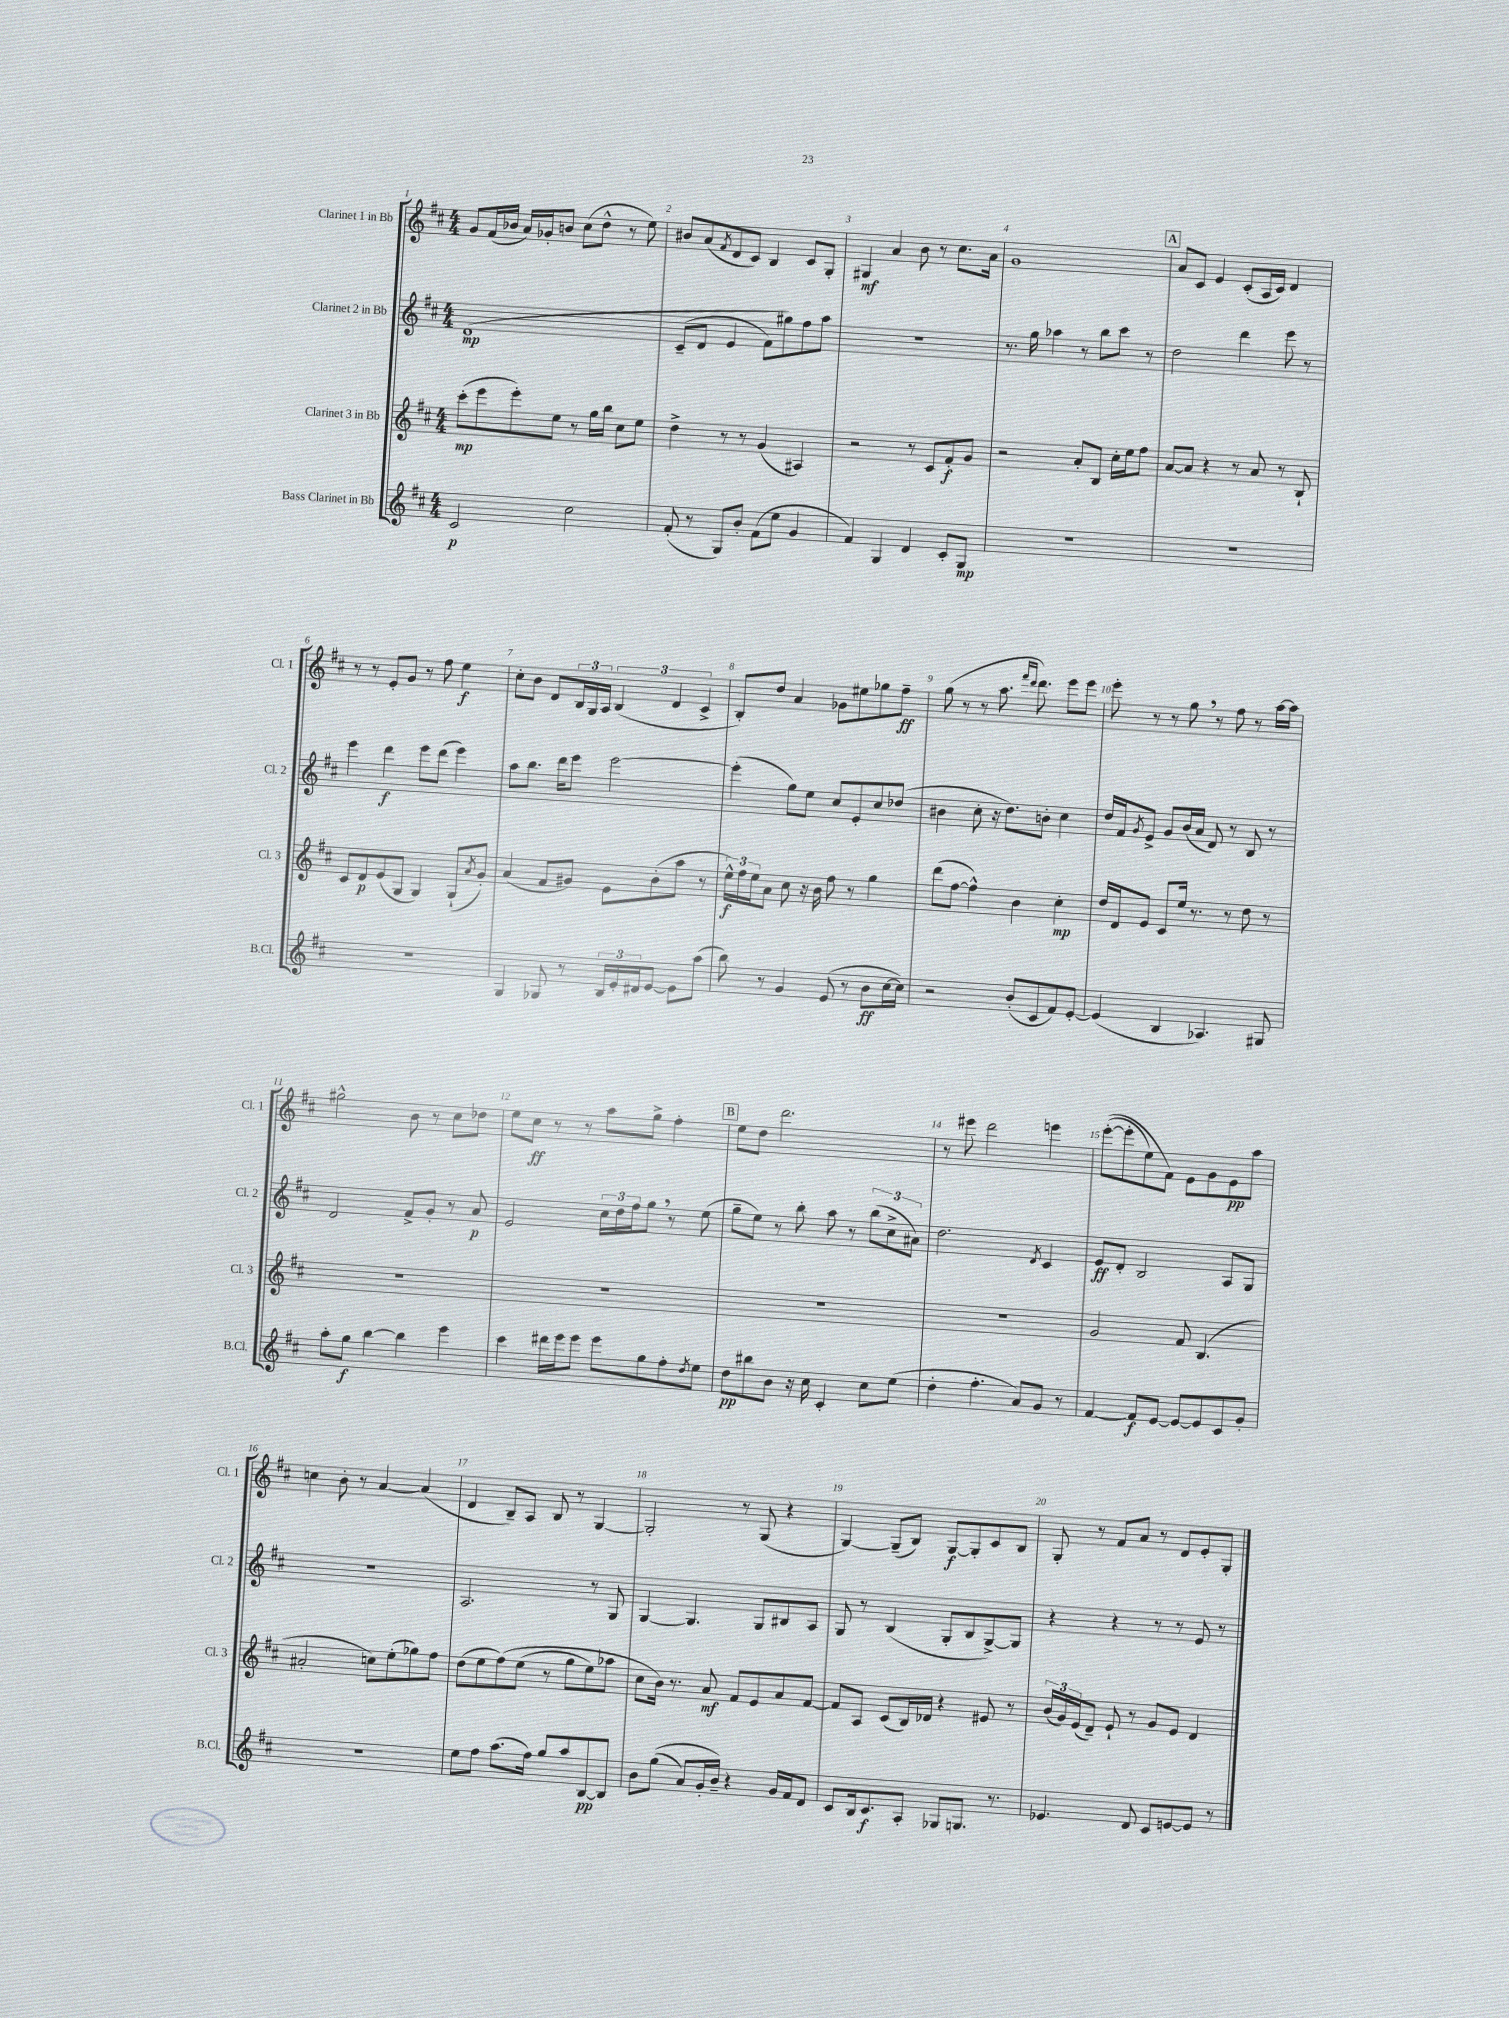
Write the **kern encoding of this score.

**kern	**dynam	**kern	**dynam	**kern	**dynam	**kern	**dynam
*part4	*part4	*part3	*part3	*part2	*part2	*part1	*part1
*staff4	*staff4	*staff3	*staff3	*staff2	*staff2	*staff1	*staff1
*I"Bass Clarinet in Bb	*	*I"Clarinet 3 in Bb	*	*I"Clarinet 2 in Bb	*	*I"Clarinet 1 in Bb	*
*I'B.Cl.	*	*I'Cl. 3	*	*I'Cl. 2	*	*I'Cl. 1	*
*clefG2	*	*clefG2	*	*clefG2	*	*clefG2	*
*k[f#c#]	*	*k[f#c#]	*	*k[f#c#]	*	*k[f#c#]	*
*M4/4	*	*M4/4	*	*M4/4	*	*M4/4	*
=1	=1	=1	=1	=1	=1	=1	=1
2c#/	p	(8ccc#'\L	mp	(1d	mp	8g/L	.
.	.	8eee\	.	.	.	(16f#/L	.
.	.	.	.	.	.	16b-X/JJ	.
.	.	8eee'\)	.	.	.	16a/LL)	.
.	.	.	.	.	.	16g-X'/J	.
.	.	8ee\J	.	.	.	8bn/J	.
2cc#\	.	8r	.	.	.	(8cc#\L	.
.	.	16gg\LL	.	.	.	8dd^^\J	.
.	.	16bb\JJ	.	.	.	.	.
.	.	8cc#\L	.	.	.	8r	.
.	.	8ee\J	.	.	.	8ee\)	.
=2	=2	=2	=2	=2	=2	=2	=2
(8f#'/	.	4dd^\	.	(8c#~/L	.	8b#X/L	.
8r	.	.	.	8d/J	.	(8a/	.
.	.	.	.	.	.	8qf#/	.
8G/L)	.	8r	.	4e/	.	8d/	.
8b'/J	.	8r	.	.	.	8c#/J)	.
(8f#\L	.	(4g/	.	8f#\L)	.	4B/	.
8ee\J	.	.	.	8gg#X\)	.	.	.
4g/	.	4A#X/)	.	8ff#\	.	8c#/L	.
.	.	.	.	8aa\J	.	8G'/J	.
=3	=3	=3	=3	=3	=3	=3	=3
4f#/)	.	2r	.	1r	.	4G#X/	mf
4G/	.	.	.	.	.	4a/	.
4d/	.	8r	.	.	.	8b\	.
.	.	8c#/L	.	.	.	8r	.
8c#'/L	.	8f#'/	f	.	.	8.cc#\L	.
8G/J	mp	8g/J	.	.	.	.	.
.	.	.	.	.	.	16a\Jk	.
=4	=4	=4	=4	=4	=4	=4	=4
1r	.	2r	.	8.r	.	1g	.
.	.	.	.	16gg\	.	.	.
.	.	.	.	4aa-X\	.	.	.
.	.	8a'/L	.	8r	.	.	.
.	.	8B/J	.	8bb\L	.	.	.
.	.	16cc#'\LL	.	8ccc#\J	.	.	.
.	.	16ee\J	.	.	.	.	.
.	.	8ff#\J	.	8r	.	.	.
!!LO:REH:place=s1:t=A
=5	=5	=5	=5	=5	=5	=5	=5
1r	.	[8a/L	.	2dd\	.	8a/L	.
.	.	8a/J]	.	.	.	8c#/J	.
.	.	4r	.	.	.	4e/	.
.	.	8r	.	4ddd\	.	(8c#'/L	.
.	.	8a/	.	.	.	16A/L	.
.	.	.	.	.	.	16c#/JJ)	.
.	.	8r	.	8eee\	.	4d/	.
.	.	8B`/	.	8r	.	.	.
!!LO:LB:g=z
=6	=6	=6	=6	=6	=6	=6	=6
1r	.	8c#/L	.	4eee\	.	8r	.
.	.	8d/	p	.	.	8r	.
.	.	(8e/	.	4ddd\	f	8e'/L	.
.	.	8G/J	.	.	.	8g/J	.
.	.	4G/)	.	8eee\L	.	8r	.
.	.	.	.	(8ddd\J	.	8ff#\	.
.	.	(8G`/L	.	4eee\)	.	4ee\	f
.	.	8qa/	.	.	.	.	.
.	.	8g'/J)	.	.	.	.	.
=7	=7	=7	=7	=7	=7	=7	=7
4G/	.	(4a/	.	8aa\L	.	8cc#'\L	.
.	.	.	.	8.bb\J	.	8b\J	.
8G-X/	.	8f#/L	.	.	.	8d/L	.
.	.	.	.	16ddd\KL	.	.	.
8r	.	8g#X/J)	.	8eee\J	.	24B/L	.
.	.	.	.	.	.	24G/	.
.	.	.	.	.	.	24A/JJ	.
24B/LL	.	8e\L	.	[2eee\	.	(6B/	.
24e'/	.	.	.	.	.	.	.
24d#X/J	.	.	.	.	.	.	.
[8e/J	.	(8b'\	.	.	.	.	.
.	.	.	.	.	.	6d/	.
8e\L]	.	8aa\J	.	.	.	.	.
.	.	.	.	.	.	6c#^/	.
(8aa\J	.	8r	.	.	.	.	.
=8	=8	=8	=8	=8	=8	=8	=8
8bb\)	.	24ee^^\LL)	f	(4eee'\]	.	8B'/L)	.
.	.	24ff#\	.	.	.	.	.
.	.	24ee\J	.	.	.	.	.
8r	.	8a\J	.	.	.	8dd/J	.
4g/	.	8cc#\	.	8gg\L)	.	4a/	.
.	.	16r	.	8ee\J	.	.	.
.	.	16b\	.	.	.	.	.
(8e/	.	8ff#\	.	8cc#/L	.	8g-X\L	.
8r	.	8r	.	8e'/	.	8ee#X\	.
8b\L	ff	4gg\	.	8cc#/	.	8gg-X\	.
[16cc#\L	.	.	.	(8dd-X/J	.	8ff#~\J	ff
16cc#\JJ])	.	.	.	.	.	.	.
=9	=9	=9	=9	=9	=9	=9	=9
2r	.	(8ddd\L	.	4b#X\	.	(8gg\	.
.	.	[8ff#\J	.	.	.	8r	.
.	.	4ff#^^\])	.	8cc#'\	.	8r	.
.	.	.	.	16r	.	8.aa\	.
.	.	.	.	8.dd\L)	.	.	.
(8b'/L	.	4b\	.	.	.	.	.
.	.	.	.	.	.	16qqfff#/LL	.
.	.	.	.	.	.	16qqddd/JJ	.
.	.	.	.	.	.	8.ddd\)	.
8c#/	.	.	.	8bn'\J	.	.	.
8f#/)	.	4cc#'\	mp	4cc#\	.	8eee\L	.
[8e'/J	.	.	.	.	.	8eee\J	.
=10	=10	=10	=10	=10	=10	=10	=10
(4e/]	.	16dd/LL	.	16dd/LL	.	8eee'\	.
.	.	16d/J	.	16f#/J	.	.	.
.	.	.	.	8qg/	.	.	.
.	.	8e/J	.	8e^/J	.	8r	.
4B/	.	8c#/L	.	8g/L	.	8r	.
.	.	16ee/Jk	.	(16b/L	.	8gg,\	.
.	.	8.r	.	16a/JJ	.	.	.
4.A-X/)	.	.	.	8d/)	.	8r	.
.	.	8r	.	8r	.	8ff#\	.
.	.	8dd\	.	8B/	.	8r	.
8G#X/	.	8r	.	8r	.	[16aa\LL	.
.	.	.	.	.	.	16aa\JJ]	.
!!LO:LB:g=z
=11	=11	=11	=11	=11	=11	=11	=11
8aa'\L	.	1r	.	2d/	.	2gg#X^^\	.
8gg\J	f	.	.	.	.	.	.
[4bb\	.	.	.	.	.	.	.
4bb\]	.	.	.	8f#^/L	.	8b\	.
.	.	.	.	8g'/J	.	8r	.
4eee\	.	.	.	8r	.	8cc#\L	.
.	.	.	.	8a/	p	8dd-X\J	.
=12	=12	=12	=12	=12	=12	=12	=12
4ccc#\	.	1r	.	2e/	.	8ee\L	.
.	.	.	.	.	.	8cc#\J	ff
16ddd#X\LL	.	.	.	.	.	8r	.
16eee\J	.	.	.	.	.	.	.
8eee\J	.	.	.	.	.	8r	.
8eee\L	.	.	.	24cc#\LL	.	8aa\L	.
.	.	.	.	24dd\	.	.	.
.	.	.	.	24ff#\J	.	.	.
8gg\	.	.	.	8gg,\J	.	8gg^\J	.
8ff#'\	.	.	.	8r	.	4ff#'\	.
8qdd/	.	.	.	.	.	.	.
8ee\J	.	.	.	(8ee\	.	.	.
!!LO:REH:place=s1:t=B
=13	=13	=13	=13	=13	=13	=13	=13
8dd\L	pp	1r	.	8gg~\L	.	8ee\L	.
8bb#X\	.	.	.	8ee\J)	.	8dd\J	.
8b\J	.	.	.	8r	.	2.ddd\	.
16r	.	.	.	8bb'\	.	.	.
16cc#\	.	.	.	.	.	.	.
4c#'/	.	.	.	8aa\	.	.	.
.	.	.	.	8r	.	.	.
8cc#\L	.	.	.	(12bb\L	.	.	.
.	.	.	.	12cc#^\	.	.	.
(8ee\J	.	.	.	.	.	.	.
.	.	.	.	12a#X\J)	.	.	.
=14	=14	=14	=14	=14	=14	=14	=14
4dd'\	.	1r	.	2.dd\	.	8r	.
.	.	.	.	.	.	8eee#X\	.
4.ff#'\	.	.	.	.	.	2ddd\	.
8a/L)	.	.	.	.	.	.	.
.	.	.	.	8qd/	.	.	.
8g/J	.	.	.	4c#/	.	4eeen\	.
8r	.	.	.	.	.	.	.
=15	=15	=15	=15	=15	=15	=15	=15
[4f#/	.	2g/	.	8e/L	ff	(([8eee'\L	.
.	.	.	.	8d'/J	.	8eee'\]	.
8f#/L]	f	.	.	2B/	.	8ee\)	.
[8e/J	.	.	.	.	.	8f#\J)	.
8e/L_	.	8f#/	.	.	.	8e\L	.
8e/]	.	(4.B/	.	.	.	8g\	.
8c#/	.	.	.	8A/L	.	8e\	pp
8g'/J	.	.	.	8G/J	.	8aa\J	.
!!LO:LB:g=z
=16	=16	=16	=16	=16	=16	=16	=16
1r	.	2a#X'/	.	1r	.	4ccn\	.
.	.	.	.	.	.	8b'\	.
.	.	.	.	.	.	8r	.
.	.	8ccn\L)	.	.	.	[4a/	.
.	.	(8ee'\	.	.	.	.	.
.	.	8gg-X\)	.	.	.	(4a/]	.
.	.	8ff#\J	.	.	.	.	.
=17	=17	=17	=17	=17	=17	=17	=17
8ee\L	.	(8dd\L	.	2.A/	.	4d/	.
8ff#\J	.	8ee\	.	.	.	.	.
(8.aa\L	.	(8ff#\)	.	.	.	8B~/L)	.
.	.	(8ee\J	.	.	.	8A/J	.
16ff#\Jk)	.	.	.	.	.	.	.
8gg/L	.	8r	.	.	.	8B/	.
8aa/	.	8gg\L	.	.	.	8r	.
[8B/	pp	8ee\)	.	8r	.	[4G/	.
8B/J]	.	8aa-X\J	.	8G/	.	.	.
=18	=18	=18	=18	=18	=18	=18	=18
8b\L	.	8cc#\L	.	[4G/	.	2G'/]	.
((8gg\J	.	16b\Jk)	.	.	.	.	.
.	.	8.r	.	.	.	.	.
8a/L)	.	.	.	4.G/]	.	.	.
16g'/L	.	8a/	mf	.	.	.	.
16b~/JJ)	.	.	.	.	.	.	.
4r	.	8f#/L	.	.	.	8r	.
.	.	8e/	.	8G/L	.	(8G/	.
16g/LL	.	8a/	.	8B#X/	.	4r	.
16f#/J	.	.	.	.	.	.	.
8d/J	.	[8f#/J	.	8A/J	.	.	.
=19	=19	=19	=19	=19	=19	=19	=19
8c#/L	.	8f#/L]	.	8G/	.	[4G/)	.
16B/k	.	8A/J	.	8r	.	.	.
8.c#/	f	.	.	.	.	.	.
.	.	(8c#/L	.	(4B/	.	(8G~/L]	.
8A'/J	.	16B/L)	.	.	.	8B/J)	.
.	.	16d-X/JJ	.	.	.	.	.
8G-X/L	.	4r	.	8G'/L	.	[8G/L	f
8.Gn/J	.	.	.	8B/	.	8G'/]	.
.	.	8e#X/	.	[8G^/)	.	8c#/	.
8.r	.	.	.	.	.	.	.
.	.	8r	.	8G/J]	.	8B/J	.
=20	=20	=20	=20	=20	=20	=20	=20
4.e-X/	.	(24b/LL	.	4r	.	8G'/	.
.	.	24g/)	.	.	.	.	.
.	.	(24e/J	.	.	.	.	.
.	.	8d~/J)	.	.	.	8r	.
.	.	8e`/	.	4r	.	8f#/L	.
8d/	.	8r	.	.	.	8a/J	.
8c#/L	.	8g/L	.	8r	.	8r	.
[8en/	.	8e/J	.	8r	.	8d/L	.
8e/J]	.	4d/	.	8e/	.	8e'/	.
8r	.	.	.	8r	.	8G'/J	.
==	==	==	==	==	==	==	==
*-	*-	*-	*-	*-	*-	*-	*-
